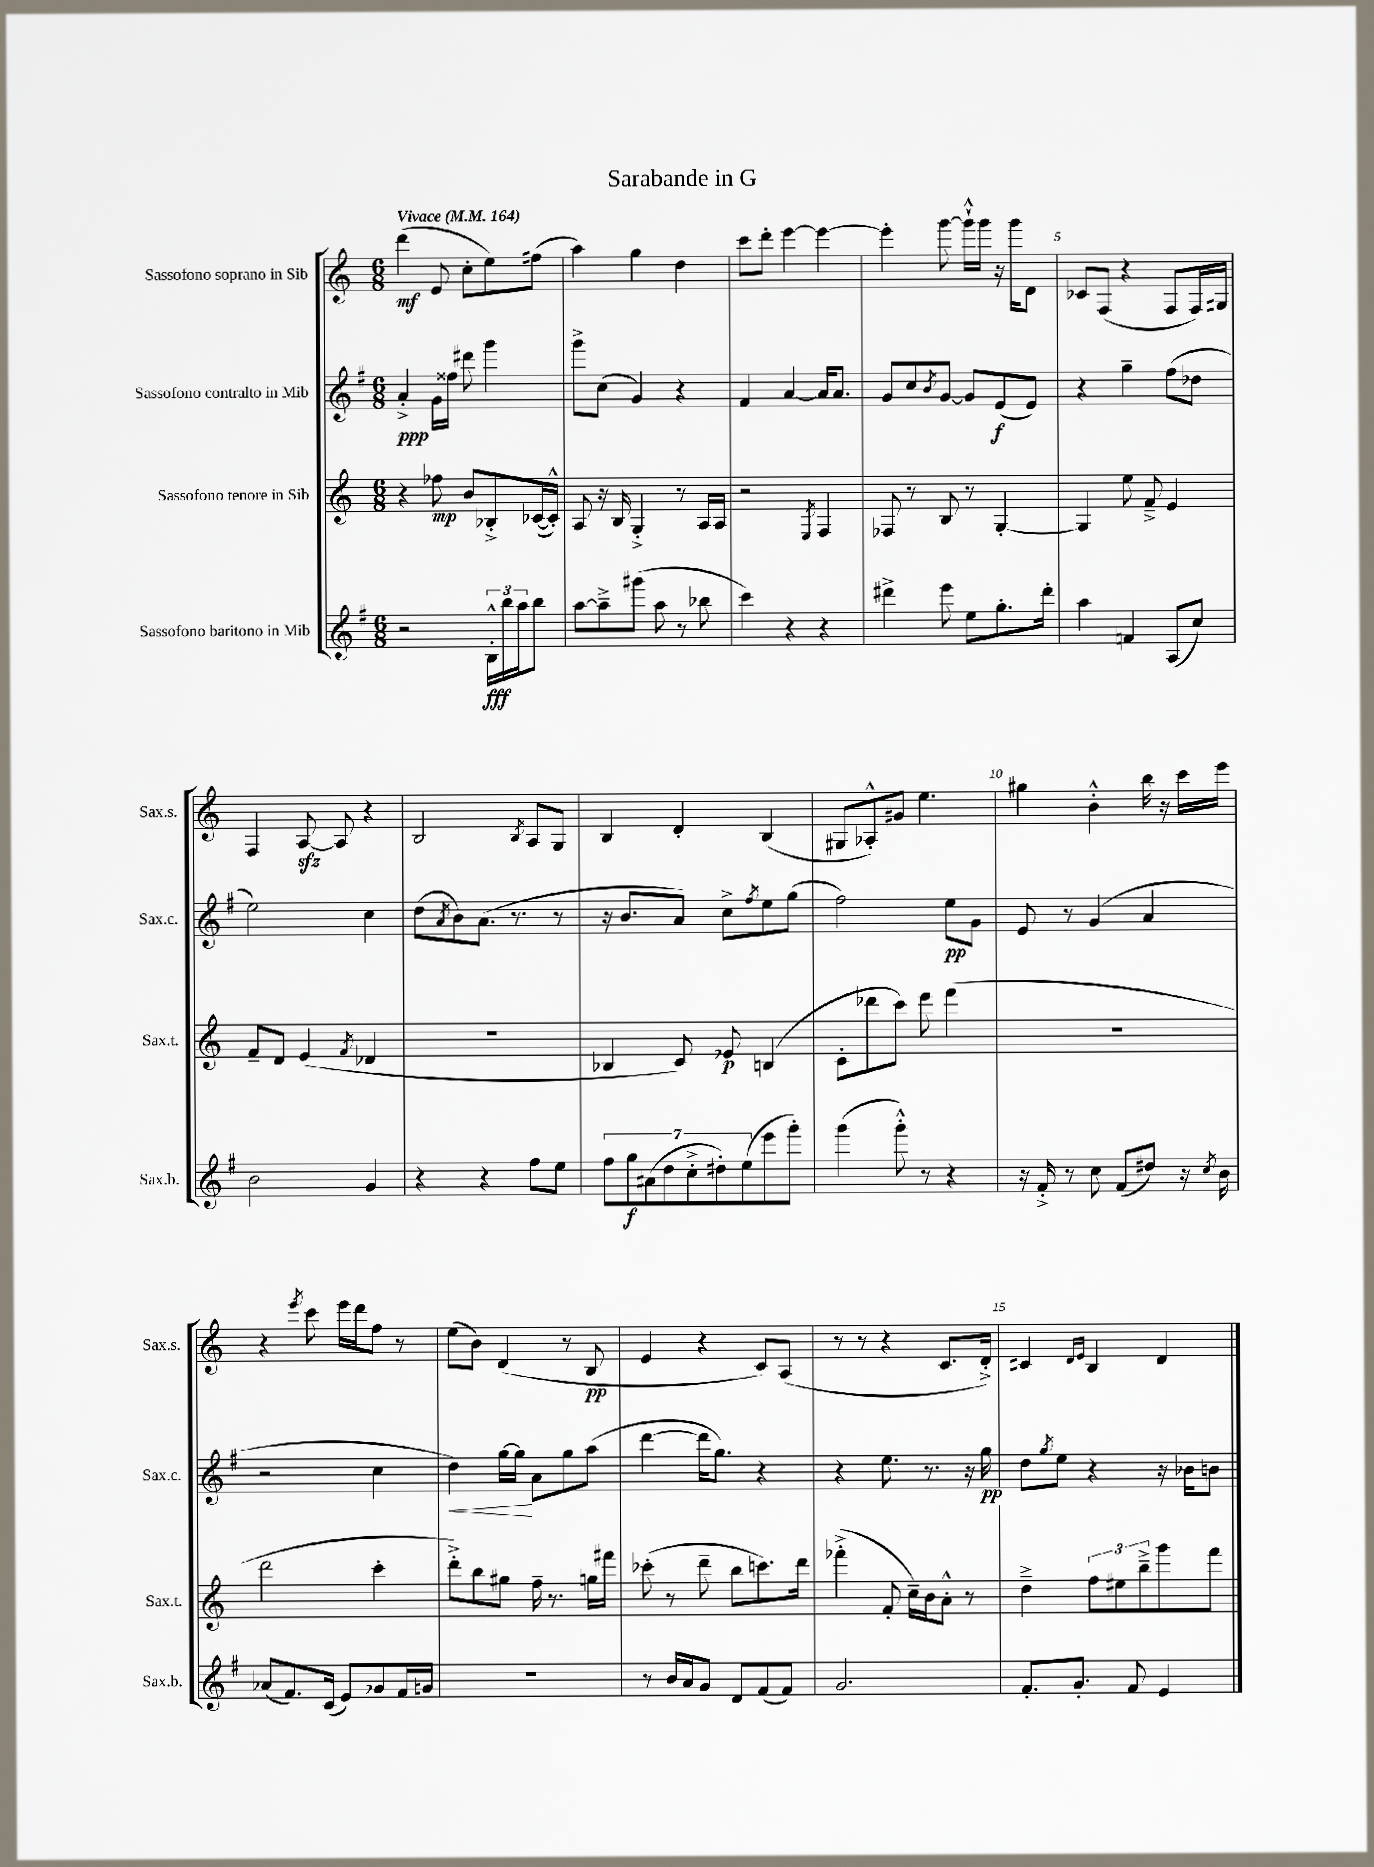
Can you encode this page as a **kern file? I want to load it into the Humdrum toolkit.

**kern	**dynam	**kern	**dynam	**kern	**dynam	**kern	**dynam
*part4	*part4	*part3	*part3	*part2	*part2	*part1	*part1
*staff4	*staff4	*staff3	*staff3	*staff2	*staff2	*staff1	*staff1
*I"Sassofono baritono in Mib	*	*I"Sassofono tenore in Sib	*	*I"Sassofono contralto in Mib	*	*I"Sassofono soprano in Sib	*
*I'Sax.b.	*	*I'Sax.t.	*	*I'Sax.c.	*	*I'Sax.s.	*
*clefG2	*	*clefG2	*	*clefG2	*	*clefG2	*
*k[f#]	*	*k[]	*	*k[f#]	*	*k[]	*
*M6/8	*	*M6/8	*	*M6/8	*	*M6/8	*
*MM164	*	*MM164	*	*MM164	*	*MM164	*
=1	=1	=1	=1	=1	=1	=1	=1
!	!	!	!	!	!	!LO:TX:a:B:t=Vivace	!
2r	.	4r	.	4a'^/	ppp	(4ddd\	mf
.	.	8ff-X\	mp	16g\LL	.	8e/	.
.	.	.	.	16ff##X\JJ	.	.	.
.	.	8b/L	.	8ddd#X\	.	8cc'\L	.
24B'^^\LL	fff	8B-X'^/	.	4ggg\	.	8ee\)	.
24bb\	.	.	.	.	.	.	.
24aa\J	.	.	.	.	.	.	.
8bb\J	.	([16c-X/L	.	.	.	(8ff#X\J	.
.	.	16c-'^^/JJ])	.	.	.	.	.
=2	=2	=2	=2	=2	=2	=2	=2
[8aa\L	.	8A/	.	8ggg^\L	.	4aa\)	.
8aa~^\]	.	16r	.	(8cc\J	.	.	.
.	.	16B/	.	.	.	.	.
(8ggg#X\J	.	4G'^/	.	4g/)	.	4gg\	.
8aa\	.	.	.	.	.	.	.
8r	.	8r	.	4r	.	4dd\	.
8bb-X\	.	16A/LL	.	.	.	.	.
.	.	16A/JJ	.	.	.	.	.
=3	=3	=3	=3	=3	=3	=3	=3
4ccc\)	.	2r	.	4f#/	.	8ccc\L	.
.	.	.	.	.	.	8ddd'\J	.
4r	.	.	.	[4a/	.	[4eee\	.
.	.	8qE/	.	.	.	.	.
4r	.	4F/	.	16a/KL]	.	4eee\_	.
.	.	.	.	8.a/J	.	.	.
=4	=4	=4	=4	=4	=4	=4	=4
4ddd#X^\	.	8F-X/	.	8g/L	.	4eee'\]	.
.	.	8r	.	8cc/	.	.	.
.	.	.	.	8qb/	.	.	.
8eee\	.	8B/	.	[8g/J	.	[8ggg\	.
8ee\L	.	8r	.	8g/L]	.	16ggg`^^\LL]	.
.	.	.	.	.	.	16ggg\JJ	.
8.gg'\	.	[4G'/	.	(8e/	f	16r	.
.	.	.	.	.	.	16ggg\KL	.
.	.	.	.	8e/J)	.	8d\J	.
16ddd#'\Jk	.	.	.	.	.	.	.
=5	=5	=5	=5	=5	=5	=5	=5
4aa\	.	4G/]	.	4r	.	8c-X/L	.
.	.	.	.	.	.	(8F/J	.
4fn/	.	8ee\	.	4gg~\	.	4r	.
.	.	8f~^/	.	.	.	.	.
(8A/L	.	4e/	.	(8ff#\L	.	8F/L	.
8cc/J)	.	.	.	8dd-X\J	.	16F/L)	.
.	.	.	.	.	.	16G#X/JJ	.
!!LO:LB:g=z
=6	=6	=6	=6	=6	=6	=6	=6
2b\	.	8f~/L	.	2ee\)	.	4F/	.
.	.	8d/J	.	.	.	.	.
.	.	(4e/	.	.	.	[8Azz/	.
.	.	.	.	.	.	8A/]	.
.	.	8qf/	.	.	.	.	.
4g/	.	4d-X/	.	4cc\	.	4r	.
=7	=7	=7	=7	=7	=7	=7	=7
4r	.	2.r	.	(8dd\L	.	2B/	.
.	.	.	.	8qa/	.	.	.
.	.	.	.	8b\)	.	.	.
4r	.	.	.	(8.a\J	.	.	.
.	.	.	.	8.r	.	.	.
.	.	.	.	.	.	8qB/	.
8ff#\L	.	.	.	.	.	8A/L	.
8ee\J	.	.	.	8r	.	8G/J	.
=8	=8	=8	=8	=8	=8	=8	=8
14ff#\L	.	4B-X/	.	16r	.	4B/	.
.	.	.	.	8.b/L	.	.	.
14gg\	f	.	.	.	.	.	.
(14a#X\	.	.	.	.	.	.	.
14dd\	.	.	.	.	.	.	.
.	.	8c/)	.	8a/J)	.	4d'/	.
14cc'^\	.	.	.	.	.	.	.
14dd#X'\)	.	.	.	.	.	.	.
.	.	8e-X/	p	8cc^\L	.	.	.
(14ee\	.	.	.	.	.	.	.
.	.	.	.	8qff#/	.	.	.
8eee\	.	(4Bn/	.	8ee\	.	(4B/	.
8ggg'\J)	.	.	.	(8gg\J	.	.	.
=9	=9	=9	=9	=9	=9	=9	=9
(4ggg\	.	8c'\L	.	2ff#\)	.	8G#X/L	.
.	.	8ddd-X\	.	.	.	8A-X'^^/)	.
8ggg'^^\)	.	8ccc\J)	.	.	.	8g#X/J	.
8r	.	8eee\	.	.	.	4.ee\	.
4r	.	(4fff\	.	8ee\L	pp	.	.
.	.	.	.	8g\J	.	.	.
=10	=10	=10	=10	=10	=10	=10	=10
16r	.	2.r	.	8e/	.	4gg#X\	.
16f#'^/	.	.	.	.	.	.	.
8r	.	.	.	8r	.	.	.
8cc\	.	.	.	(4g/	.	4b'^^\	.
(8f#/L	.	.	.	.	.	.	.
8dd#X/J)	.	.	.	4a/	.	16bb\	.
.	.	.	.	.	.	16r	.
16r	.	.	.	.	.	16ccc\LL	.
8qcc/	.	.	.	.	.	.	.
16b\	.	.	.	.	.	16eee\JJ	.
!!LO:LB:g=z
=11	=11	=11	=11	=11	=11	=11	=11
(8a-X/L	.	2ddd\	.	2r	.	4r	.
8.f#/)	.	.	.	.	.	.	.
.	.	.	.	.	.	8qeee/	.
.	.	.	.	.	.	8ccc\	.
(16c/Jk	.	.	.	.	.	.	.
8e/L)	.	.	.	.	.	16eee\LL	.
.	.	.	.	.	.	16ddd\J	.
8g-X/	.	4ccc'\	.	4cc\	.	8ff\J	.
16f#/L	.	.	.	.	.	8r	.
16gn/JJ	.	.	.	.	.	.	.
=12	=12	=12	=12	=12	=12	=12	=12
!	!	!	!	!	!LO:HP:b	!	!
2.r	.	8ddd'^\L)	.	4dd\)	<	(8ee\L	.
.	.	8bb\	.	.	.	8b\J)	.
.	.	8gg#X\J	.	[16gg\LL	.	(4d/	.
.	.	.	.	16gg\JJ]	.	.	.
.	.	16ff~\	.	8a\L	[	.	.
.	.	8.r	.	.	.	.	.
.	.	.	.	8gg\	.	8r	.
.	.	16ggn\LL	.	(8aa\J	.	8B/	pp
.	.	16fff#X\JJ	.	.	.	.	.
=13	=13	=13	=13	=13	=13	=13	=13
8r	.	(8ccc-X'\	.	[4ddd\	.	4e/	.
16b/LL	.	8r	.	.	.	.	.
16a/J	.	.	.	.	.	.	.
8g/J	.	8ddd~\	.	16ddd\KL]	.	4r	.
.	.	.	.	8.gg\J)	.	.	.
8d/L	.	8bb\L	.	.	.	.	.
(8f#/	.	8.cccn\)	.	4r	.	8c/L)	.
8f#/J)	.	.	.	.	.	(8A/J	.
.	.	16ddd\Jk	.	.	.	.	.
=14	=14	=14	=14	=14	=14	=14	=14
2.g/	.	(4fff-X'^\	.	4r	.	8r	.
.	.	.	.	.	.	8r	.
.	.	8f'/	.	8.ee\	.	4r	.
.	.	16cc~\LL)	.	.	.	.	.
.	.	16b\J	.	8.r	.	.	.
.	.	8a'^^\J	.	.	.	8.c/L	.
.	.	8r	.	16r	.	.	.
.	.	.	.	16gg\	pp	16d'^/Jk)	.
=15	=15	=15	=15	=15	=15	=15	=15
8.f#'/L	.	4dd~^\	.	8dd\L	.	4c#X/	.
.	.	.	.	8qgg/	.	.	.
.	.	.	.	8ee\J	.	.	.
8.g'/J	.	.	.	.	.	.	.
.	.	.	.	.	.	16qqd/LL	.
.	.	.	.	.	.	16qqe/JJ	.
.	.	12ff\L	.	4r	.	4B/	.
.	.	12ee#X\	.	.	.	.	.
8f#/	.	.	.	.	.	.	.
.	.	12bb~^\	.	.	.	.	.
4e/	.	8ggg\	.	16r	.	4d/	.
.	.	.	.	16b-X\KL	.	.	.
.	.	8fff\J	.	8bn\J	.	.	.
==	==	==	==	==	==	==	==
*-	*-	*-	*-	*-	*-	*-	*-
